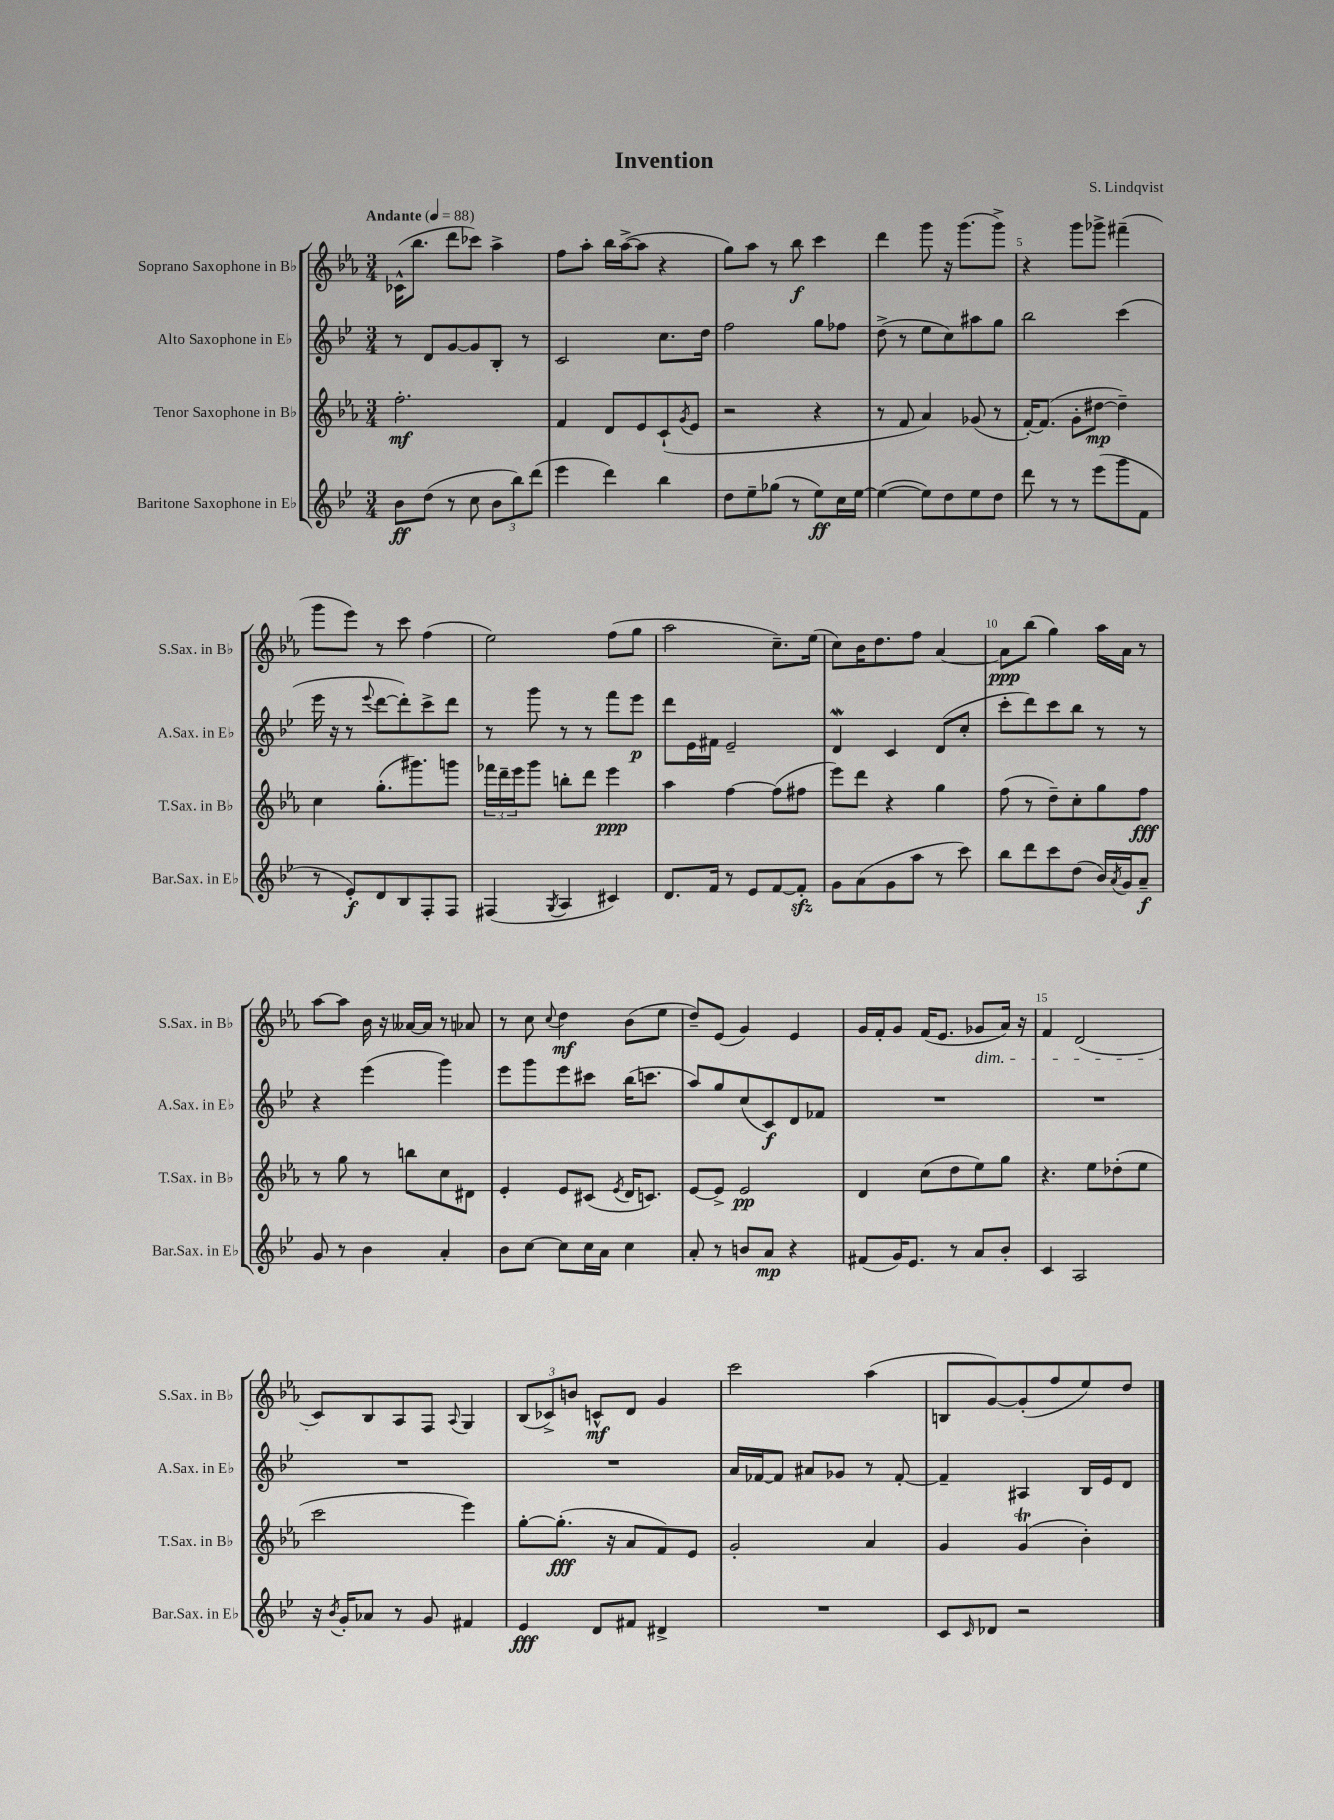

**kern	**kern	**kern	**kern
*staff4	*staff3	*staff2	*staff1
*clefG2	*clefG2	*clefG2	*clefG2
*k[b-e-]	*k[b-e-a-]	*k[b-e-]	*k[b-e-a-]
*M3/4	*M3/4	*M3/4	*M3/4
*MM88	*MM88	*MM88	*MM88
8b-\L	2.ff'\	8r	(16c-^^\LK
.	.	.	8.bb-\J
(8dd\J	.	8d/L	.
8r	.	[8g/	8ddd\L
8cc\	.	8g/]	8ccc-\J)
12b-\L	.	8B-'/J	4aa-^\
12bb-\)	.	.	.
.	.	8r	.
(12ddd\J	.	.	.
=	=	=	=
4eee-\	4f/	2c/	8ff\L
.	.	.	8aa-'\J
4ddd\)	8d/L	.	16bb-\LL
.	.	.	([16aa-^\J
.	8e-/	.	8aa-\]J
4bb-\	(8c`/	8.cc\L	4r
.	8qg/	.	.
.	8e-/J	.	.
.	.	16dd\Jk	.
=	=	=	=
8dd\L	2r	2ff\	8gg\L)
8ee-~\	.	.	8aa-\J
(8gg-\J	.	.	8r
8r	.	.	8bb-\
8ee-\L)	4r	8gg\L	4ccc\
16cc\L	.	8ff-\J	.
[16ee-\JJ	.	.	.
=	=	=	=
(4ee-\_	8r	(8dd^\	4ddd\
.	8f/	8r	.
8ee-\]L)	4a-/)	8ee-\L	8ggg\
8dd\	.	8cc\)	16r
.	.	.	(8.ggg\L
8ee-\	(8g-/	8aa#\	.
8dd\J	8r	8gg\J	8ggg^\J)
=	=	=	=
8ddd\	[16f'/LK)	2bb-\	4r
.	(8.f/]J	.	.
8r	.	.	.
8r	8g'\L	.	8ggg\L
(8eee-\L	[8dd#\J	.	8ggg-^\J
8ggg\	4dd#~\])	(4ccc\	(4fff#~\
8f\J	.	.	.
=	=	=	=
8r	4cc\	16eee-\	8ggg\L
.	.	16r	.
8e-'/L)	.	8r	8eee-\J)
.	.	8qqeee-/	.
8d/	(8.gg'\L	[8ddd\L	8r
8B-/	.	8ddd'\])	8ccc\
.	8.ggg#\)	.	.
8F'/	.	8ccc^\	(4ff\
8F/J	8ggg\J	8ddd\J	.
=	=	=	=
(4F#/	24fff-\LL	8r	2ee-\)
.	24ddd~\	.	.
.	24eee-\J	.	.
.	8ggg\J	8ggg\	.
8qG/	.	.	.
4A/	8bb'\L	8r	.
.	8ddd\J	8r	.
4c#/)	4eee-\	8fff\L	(8ff\L
.	.	8eee-\J	8gg\J
=	=	=	=
8.d/L	4aa-\	8ddd\L	2aa-\
.	.	16e-\L	.
16f/Jk	.	16f#\JJ	.
8r	[4ff\	2e-~/	.
8e-/L	.	.	.
[8f/	(8ff\]L	.	8.cc~\L)
8f'/]J	8ff#\J	.	.
.	.	.	(16ee-\Jk
=	=	=	=
8g\L	8eee-\L)	4d/	8cc\L)
(8a\	8ddd\J	.	16b-\K
.	.	.	8.dd\
8g\	4r	4c/	.
8aa\J	.	.	8ff\J
8r	4gg\	(8d/L	[4a-/
8ccc\)	.	8cc'/J	.
=	=	=	=
8bb-\L	(8ff\	8ccc'\L	8a-\]L
8ddd\	8r	8ddd\)	(8bb-\J
8ccc\	8dd~\L)	8ccc\	4gg\)
(8dd\J	8cc'\	8bb-\J	.
16b-/LL)	8gg\	8r	16aa-\LL
8qa/	.	.	.
16g/J	.	.	16a-\JJ
8a~/J	8ff\J	8r	8r
=	=	=	=
8g/	8r	4r	[8aa-\L
8r	8gg\	.	8aa-\]J
4b-\	8r	(4eee-\	16b-\
.	.	.	16r
.	8bb\L	.	[16a--/LL
.	.	.	16a--/]JJ
4a'/	8cc\	4ggg\)	8r
.	8d#\J	.	8a-/
=	=	=	=
8b-\L	4e-'/	8eee-\L	8r
[8cc\J	.	8ggg\	8cc\
.	.	.	8qqcc/
8cc\]L	8e-/L	8eee-\	4dd\
16cc\L	(8c#/J	8ccc#\J	.
16a\JJ	.	.	.
.	8qe-/	.	.
4cc\	16d/LK	(16bb-\LK	(8b-\L
.	8.c/J)	8.ccc\J	.
.	.	.	8ee-\J
=	=	=	=
8a'/	[8e-/L	8aa/L)	8dd~/L)
8r	8e-^/]J	8gg/	(8e-/J
8b/L	2e-/	(8cc/	4g/)
8a/J	.	8c/)	.
4r	.	8d/	4e-/
.	.	8f-/J	.
=	=	=	=
(8f#/L	4d/	2.r	16g/LL
.	.	.	16f'/J
16g/K)	.	.	8g/J
8.e-/J	.	.	.
.	(8cc\L	.	(16f/LK
.	.	.	8.e-/J
8r	8dd\	.	.
8a/L	8ee-\)	.	8g-/L
8b-'/J	8gg\J	.	16a-/Jk)
.	.	.	16r
=	=	=	=
4c/	4.r	2.r	4f/
2A/	.	.	(2d/
.	8ee-\L	.	.
.	(8dd-'\	.	.
.	8ee-\J	.	.
=	=	=	=
16r	2ccc\	2.r	8c/L)
8qb-/	.	.	.
16g'/LK	.	.	.
8a-/J	.	.	8B-/
8r	.	.	8A-/
8g/	.	.	8F/J
.	.	.	8qqA-/
4f#/	4eee-\)	.	4G/
=	=	=	=
4e-/	[8gg'\L	2.r	(12B-/L
.	.	.	12c-^/)
.	(8.gg'\]J	.	.
.	.	.	12b/J
8d/L	.	.	8c^^/L
.	16r	.	.
8f#/J	8a-/L	.	8d/J
4d#^/	8f/)	.	4g/
.	8e-/J	.	.
=	=	=	=
2.r	2g'/	16a/LL	2ccc\
.	.	[16f-/J	.
.	.	8f-/]J	.
.	.	8a#/L	.
.	.	8g-/J	.
.	4a-/	8r	(4aa-\
.	.	[8f-'/	.
=	=	=	=
8c/L	4g/	4f-~/]	8B/L
16qqc/	.	.	.
8d-/J	.	.	[8g/)
2r	(4g/	4A#/	(8g'/]
.	.	.	8ff/
.	4b-'\)	16B-/LL	8ee-/)
.	.	16e-/J	.
.	.	8d/J	8dd/J
==	==	==	==
*-	*-	*-	*-
